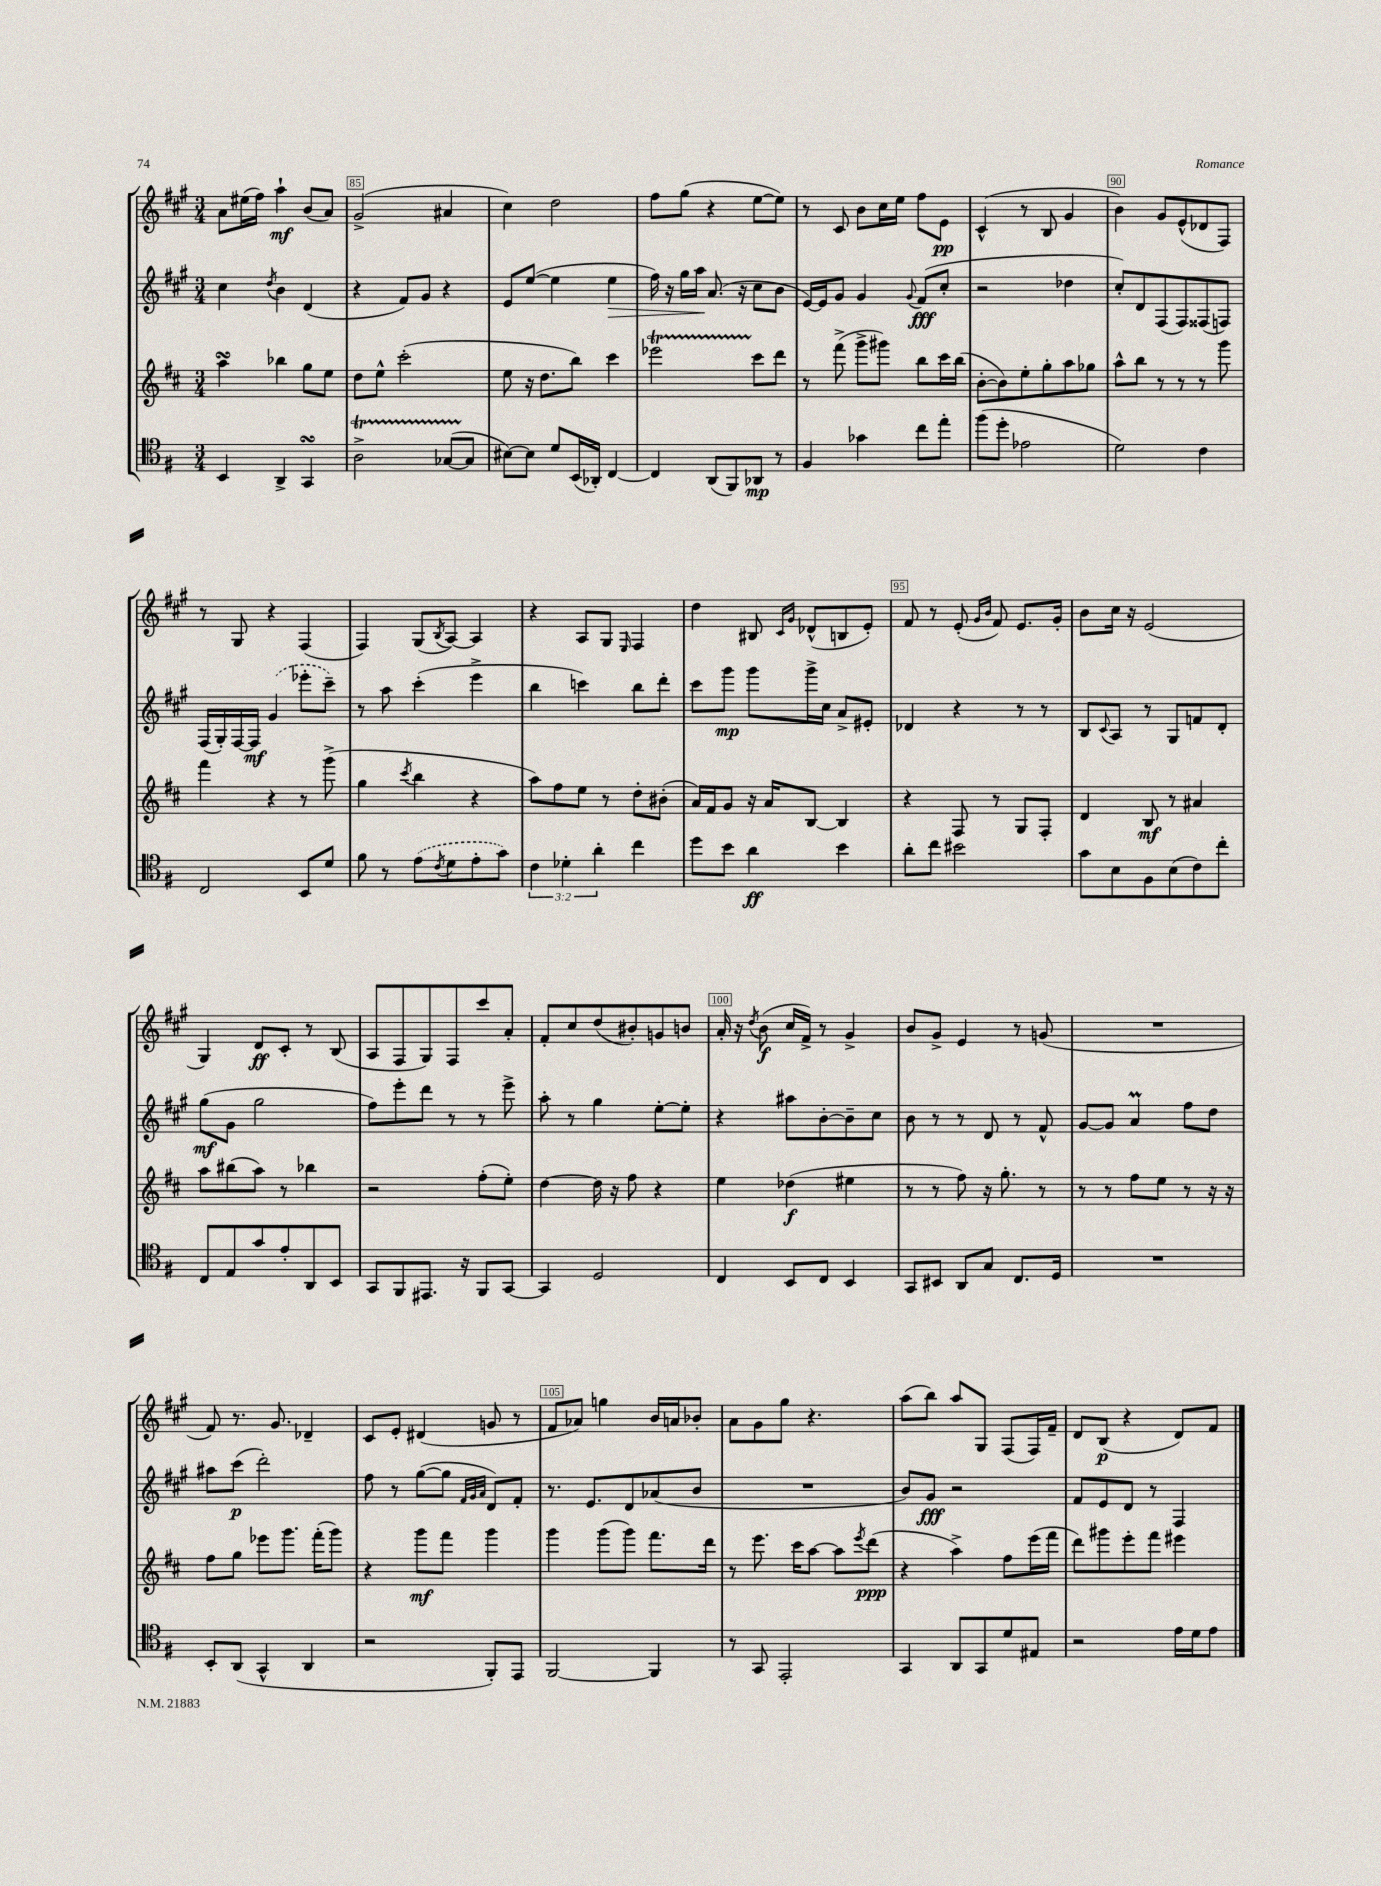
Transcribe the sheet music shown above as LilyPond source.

<<
\new StaffGroup <<
\new Staff = "s0" {
    \clef treble \key a \major \numericTimeSignature \time 3/4
    a'8 eis''16( fis''16) a''4-!\mf b'8( a'8) |
    gis'2->( ais'4 |
    cis''4) d''2 |
    fis''8 gis''8( r4 e''8~ e''8) |
    r8 cis'8 b'8 cis''16 e''16 fis''8 e'8\pp |
    cis'4-^( r8 b8 gis'4 |
    b'4) gis'8 e'8-^( des'8 fis8) |
    r8 gis8 r4 fis4( |
    fis4) gis8( \acciaccatura { b8 } a8~) a4 |
    r4 a8 gis8 \grace { e16 } fis4 |
    d''4 bis8 \grace { cis'16 gis'16 } des'8-^( b8 e'8-.) |
    fis'8 r8 e'8-.( \grace { gis'16 b'16 } fis'8) e'8. gis'16-. |
    b'8 cis''16 r16 e'2( |
    gis4) d'8\ff cis'8-. r8 b8( |
    a8 fis8 gis8) fis8 cis'''8 a'8-. |
    fis'8-. cis''8 d''8( bis'8-.) g'8 b'8 |
    a'16-. r16 \acciaccatura { d''8 } b'8\f( cis''16 fis'16->) r8 gis'4-> |
    b'8 gis'8-> e'4 r8 g'8( |
    R2. |
    fis'8) r8. gis'8. des'4-- |
    cis'8 e'8-. dis'4( g'8 r8 |
    fis'8 aes'8) g''4 b'16 a'16 bes'8-. |
    a'8 gis'8 gis''8 r4. |
    a''8( b''8) a''8 gis8 fis8( fis16) fis'16-- |
    d'8 b8\p( r4 d'8) fis'8 \bar "|." |
}
\new Staff = "s1" {
    \clef treble \key a \major \numericTimeSignature \time 3/4
    cis''4 \acciaccatura { d''8 } b'4 d'4( |
    r4 fis'8) gis'8 r4 |
    e'8 e''8~( e''4 e''4\> |
    fis''16) r16 gis''16 a''16\! a'8.( r16 cis''8 b'8 |
    e'16~) e'16 gis'8 gis'4 \appoggiatura { gis'8 } fis'8\fff( cis''8-. |
    r2 des''4 |
    cis''8-.) d'8 fis8( fis8) fisis8( f8) |
    fis16( gis16-.) fis16~ fis16\mf \once \slurDashed gis'4( ees'''8-. cis'''8--) |
    r8 a''8 cis'''4-.( e'''4-> |
    b''4 c'''4) b''8 d'''8-. |
    cis'''8 gis'''8\mp gis'''8 gis'''16-> cis''16 a'8-> eis'8-. |
    des'4 r4 r8 r8 |
    b8 \appoggiatura { cis'8 } a8 r8 gis8 f'8 d'8-. |
    gis''8\mf( gis'8 gis''2 |
    fis''8) e'''8-. d'''8 r8 r8 e'''8-> |
    a''8-. r8 gis''4 e''8~-. e''8-. |
    r4 ais''8 b'8~-. b'8-- cis''8 |
    b'8 r8 r8 d'8 r8 fis'8-^ |
    gis'8~ gis'8 a'4\prall fis''8 d''8 |
    ais''8 cis'''8\p( d'''2-.) |
    fis''8 r8 gis''8~( gis''8 \grace { fis'32 gis'32 a'32 } d'8) fis'8-. |
    r8. e'8. d'8 aes'8( b'8 |
    R2. |
    b'8) gis'8\fff r2 |
    fis'8 e'8 d'8 r8 fis4 \bar "|." |
}
\new Staff = "s2" {
    \clef treble \key d \major \numericTimeSignature \time 3/4
    a''4\turn bes''4 g''8 e''8 |
    d''8 e''8-^ cis'''2-.( |
    e''8 r16 d''8. b''8) cis'''4 |
    ees'''2\startTrillSpan cis'''8\stopTrillSpan d'''8 |
    r8 fis'''8->( g'''8-> gis'''8) b''8 cis'''16 b''16( |
    b'8~-. b'8) e''8-. g''8-. a''8 ges''8 |
    a''8-^ b''8 r8 r8 r8 g'''8 |
    fis'''4 r4 r8 g'''8->( |
    g''4 \acciaccatura { cis'''8 } b''4 r4 |
    a''8) fis''8 e''8 r8 d''8-. bis'8-.( |
    a'16) fis'16 g'8 r16 a'16 b8~ b4 |
    r4 fis8 r8 g8 fis8-. |
    d'4 b8\mf r8 ais'4 |
    a''8 bis''8( a''8) r8 bes''4 |
    r2 fis''8-.( e''8-.) |
    d''4~ d''16 r16 fis''8 r4 |
    e''4 des''4\f( eis''4 |
    r8 r8 fis''8) r16 g''8.-. r8 |
    r8 r8 fis''8 e''8 r8 r16 r16 |
    fis''8 g''8 ees'''8 g'''8. fis'''16-.( g'''8) |
    r4 g'''8\mf fis'''8 g'''4 |
    g'''4 g'''8( g'''8) fis'''8. d'''16 |
    r8 e'''8. cis'''16 a''8~ a''8 \acciaccatura { e'''8 } d'''8\ppp( |
    r4 a''4->) fis''8 e'''16( fis'''16 |
    d'''8) gis'''8 e'''8-. fis'''8 eis'''4 \bar "|." |
}
\new Staff = "s3" {
    \clef tenor \key g \major \numericTimeSignature \time 3/4 \override Staff.TupletNumber.text = #tuplet-number::calc-fraction-text
    b,4 a,4-> g,4\turn |
    a2->\startTrillSpan ges8~( ges8\stopTrillSpan |
    bis8~) bis8 d'8 b,16( aes,16-.) c4~ |
    c4 a,8( fis,8) aes,8\mp r8 |
    fis4 ges'4 c''8 e''8-. |
    fis''8( d''8-. ees'2 |
    d'2) c'4 |
    c2 b,8 d'8 |
    fis'8 r8 \once \slurDashed e'8( \acciaccatura { c'8 } d'8 e'8-. g'8) |
    \tuplet 3/2 { c'4 des'4-. a'4-. } c''4 |
    d''8 b'8 a'4\ff b'4 |
    a'8-. c''8 bis'2 |
    g'8 b8 fis8 b8( c'8) c''8-. |
    c8 e8 g'8 e'8-. a,8 b,8 |
    g,8 fis,8 eis,8. r16 fis,8 g,8~ |
    g,4 d2 |
    c4 b,8 c8 b,4 |
    g,8 bis,8 a,8 g8 c8. d16 |
    R2. |
    b,8-. a,8( g,4-^ a,4 |
    r2 fis,8-.) e,8 |
    fis,2~ fis,4 |
    r8 g,8 e,2-. |
    g,4 a,8 g,8 d'8 eis8 |
    r2 e'16 d'16 e'8 \bar "|." |
}
>>
>>
\layout { \context { \Score currentBarNumber = #84 \override BarNumber.break-visibility = ##(#f #t #t) barNumberVisibility = #(every-nth-bar-number-visible 5) \override BarNumber.stencil = #(make-stencil-boxer 0.1 0.3 ly:text-interface::print) } }
